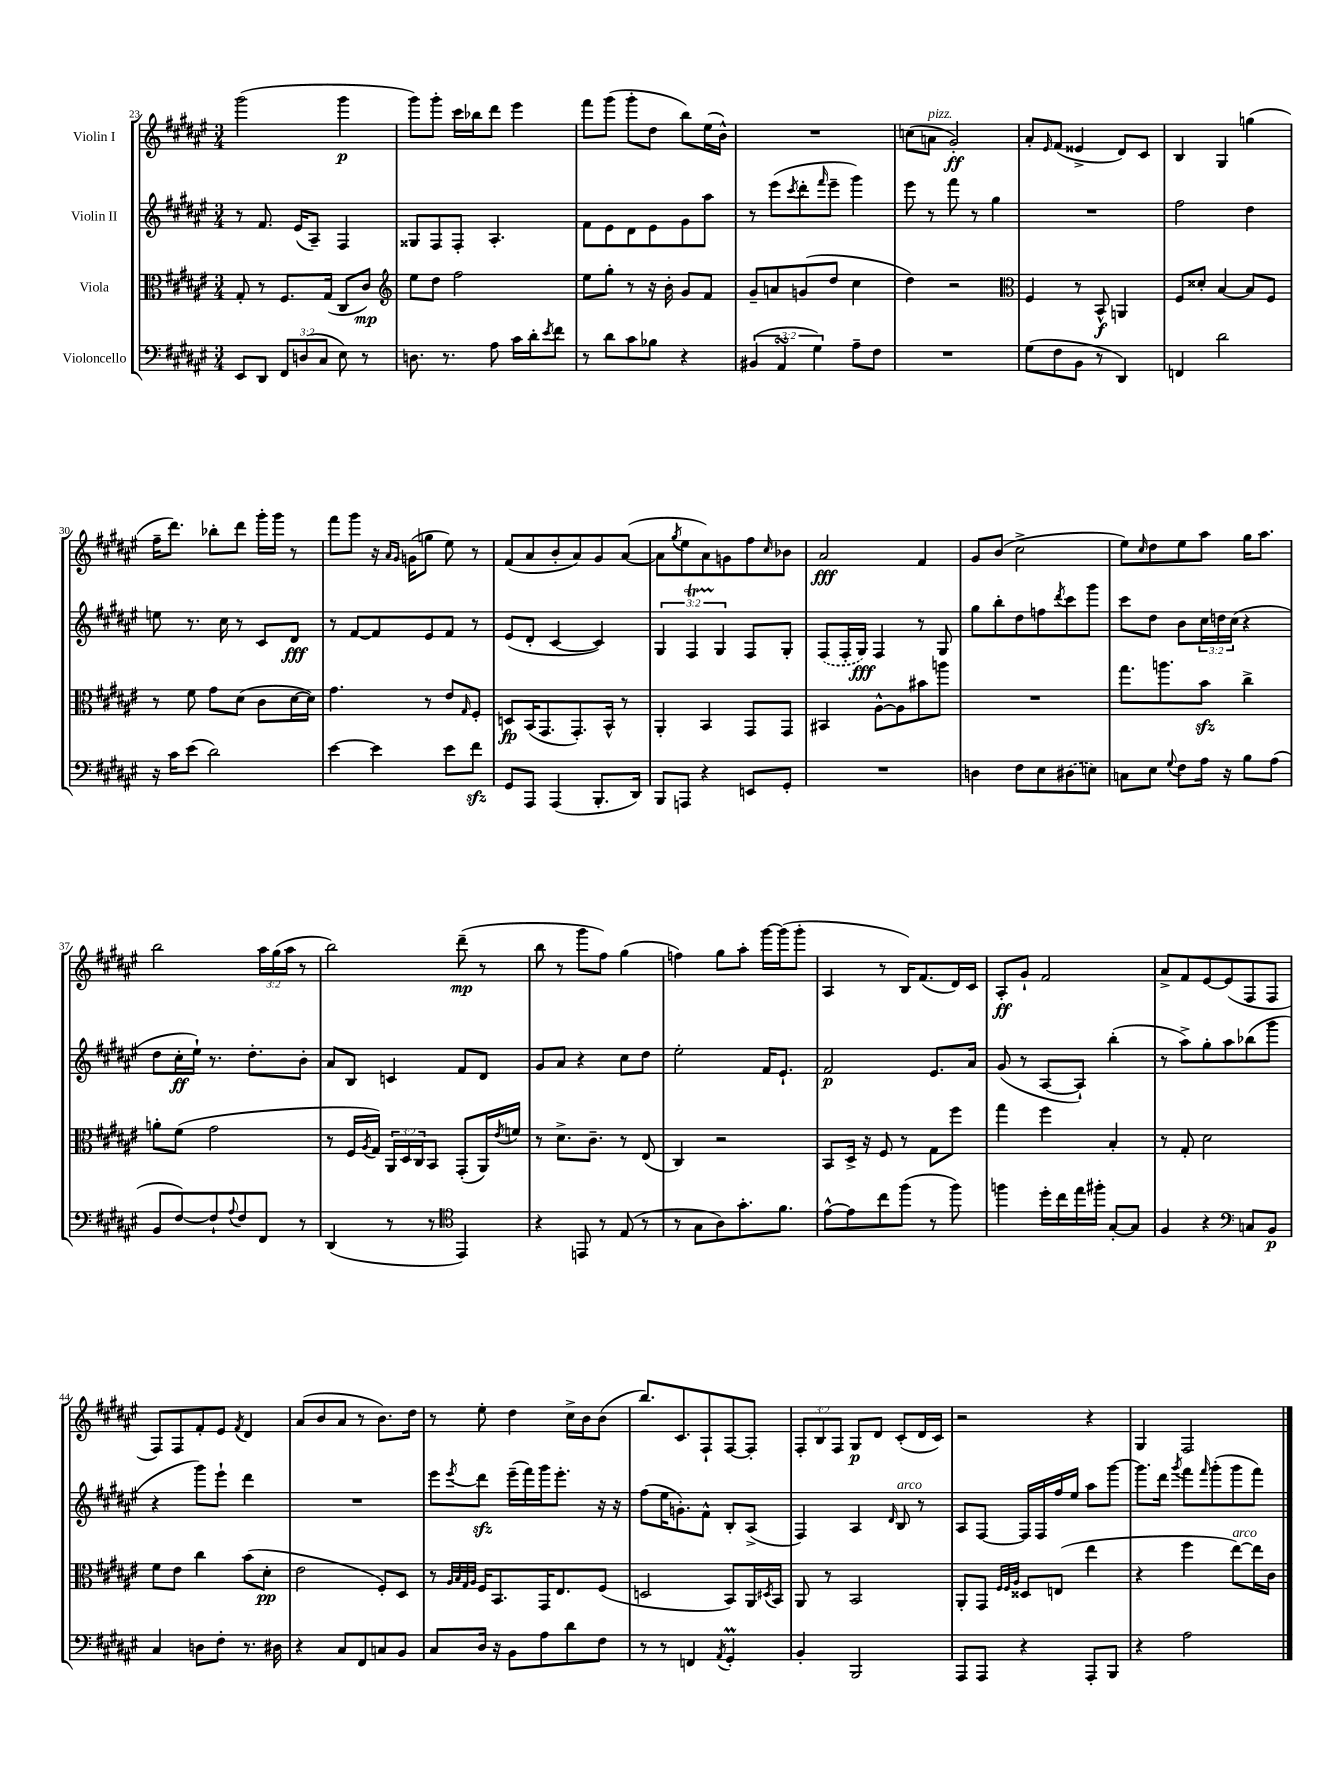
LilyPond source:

<<
\new StaffGroup <<
\new Staff = "s0" \with { instrumentName = "Violin I" } {
    \clef treble \key fis \major \numericTimeSignature \time 3/4 \override Staff.TupletNumber.text = #tuplet-number::calc-fraction-text
    gis'''2( gis'''4\p |
    gis'''8) gis'''8-. cis'''16 bes''16 dis'''8 eis'''4 |
    fis'''8 gis'''8( gis'''8-. dis''8 b''8) eis''16( b'16-^) |
    R2. |
    c''8( a'8^\markup { \italic "pizz." } gis'2-.\ff) |
    ais'8-. \grace { eis'16 } fis'8( eisis'4-> dis'8) cis'8 |
    b4 gis4 g''4( |
    fis''16-- dis'''8.) bes''8-. dis'''8 gis'''16-. gis'''16 r8 |
    fis'''8 gis'''8 r16 \grace { ais'16 gis'16 } g'16( g''8 eis''8) r8 |
    fis'8( ais'8 b'8-. ais'8) gis'8 ais'8~( |
    ais'8 \acciaccatura { gis''8 } eis''8 ais'8) g'8 fis''8 \grace { cis''16 } bes'8 |
    ais'2\fff fis'4 |
    gis'8 b'8( cis''2-> |
    eis''8) \grace { cis''16 } dis''8 eis''8 ais''8 gis''16 ais''8. |
    b''2 \tuplet 3/2 { ais''16 gis''16( ais''16 } r8 |
    b''2) dis'''8--\mp( r8 |
    b''8 r8 gis'''8 fis''8) gis''4( |
    f''4) gis''8 ais''8-. gis'''16~ gis'''16( gis'''8-. |
    ais4 r8 b16) fis'8.( dis'16) cis'16 |
    ais8-.\ff gis'8-! fis'2 |
    ais'8-> fis'8 eis'8~ eis'8( fis8 fis8 |
    fis8) fis8 fis'8-. eis'8 \acciaccatura { fis'8 } dis'4 |
    ais'8( b'8 ais'8 r8 b'8.) dis''16 |
    r8 eis''8-. dis''4 cis''16-> b'16 b'8( |
    b''8.) cis'8. fis8-! fis8~ fis8-. |
    \tuplet 3/2 { fis8-. b8 fis8 } gis8\p dis'8 cis'8-.( dis'16 cis'16) |
    r2 r4 |
    gis4 fis2 \bar "|." |
}
\new Staff = "s1" \with { instrumentName = "Violin II" } {
    \clef treble \key fis \major \numericTimeSignature \time 3/4 \override Staff.TupletNumber.text = #tuplet-number::calc-fraction-text
    r8 fis'8. eis'16( ais8--) fis4 |
    gisis8 fis8 fis8-. ais4.-. |
    fis'8 eis'8 dis'8 eis'8 gis'8 ais''8 |
    r8 eis'''8( \acciaccatura { cis'''8 } dis'''8-. \grace { fis'''16 } eis'''8-- gis'''4) |
    eis'''8 r8 fis'''8 r8 gis''4 |
    R2. |
    fis''2 dis''4 |
    e''8 r8. cis''16 r8 cis'8 dis'8\fff |
    r8 fis'8~ fis'8 eis'8 fis'8 r8 |
    eis'8( dis'8-. cis'4~ cis'4) |
    \tuplet 3/2 { gis4 fis4\startTrillSpan gis4\stopTrillSpan } fis8 gis8-. |
    \once \slurDashed fis8( fis16-. gis16\fff) fis4 r8 gis8 |
    gis''8 b''8-. dis''8 f''8 \acciaccatura { dis'''8 } cis'''8 gis'''8 |
    cis'''8 dis''8 b'8 \tuplet 3/2 { cis''16 d''16 cis''16( } r4 |
    dis''8 cis''16-.\ff eis''16-!) r8. dis''8.-. b'8-. |
    ais'8 b8 c'4 fis'8 dis'8 |
    gis'8 ais'8 r4 cis''8 dis''8 |
    eis''2-. fis'16 eis'8.-! |
    fis'2\p eis'8. ais'16 |
    gis'8( r8 ais8~ ais8-!) b''4-.( |
    r8 ais''8->) gis''8-. ais''8 bes''8( gis'''8 |
    r4 gis'''8) eis'''8-! dis'''4 |
    R2. |
    eis'''8 \acciaccatura { eis'''8 } dis'''8\sfz eis'''16--( fis'''16) gis'''16 eis'''8.-. r16 r16 |
    fis''8( eis''16 g'8.-.) fis'8-^ b8-. ais8->( |
    fis4) ais4 \grace { dis'16 } b8^\markup { \italic "arco" } r8 |
    ais8 fis8~ fis16 fis16 fis''16 eis''16 ais''8 gis'''8~ |
    gis'''8. dis'''16 \acciaccatura { gis'''8 } fis'''8 \grace { fis'''16 } gis'''8-.( gis'''8 fis'''8) \bar "|." |
}
\new Staff = "s2" \with { instrumentName = "Viola" } {
    \clef alto \key fis \major \numericTimeSignature \time 3/4 \override Staff.TupletNumber.text = #tuplet-number::calc-fraction-text
    gis8-. r8 fis8. gis16( cis8 cis'8\mp) |
    \clef treble eis''8 dis''8 fis''2 |
    eis''8 gis''8-. r8 r16 b'16-. gis'8 fis'8 |
    gis'8-- a'8 g'8( dis''8 cis''4 |
    dis''4) r2 |
    \clef alto fis4 r8 b,8-^\f a,4 |
    fis8 disis'8-. b4~ b8 fis8 |
    r8 fis'8 gis'8 dis'8( cis'8 dis'16~ dis'16) |
    gis'4. r8 eis'8 \grace { gis16 } fis8-. |
    d8\fp b,16( gis,8. gis,8.-.) b,16-^ r8 |
    ais,4-. b,4 gis,8 gis,8 |
    bis,4 ais8~-^ ais8 bis'8 a''8 |
    R2. |
    gis''8. a''8. b'8\sfz cis''4-> |
    a'8-. fis'8( gis'2 |
    r8 fis16 \acciaccatura { ais8 } gis16) \tuplet 3/2 { ais,16 dis16 cis16 } b,8 gis,8-.( ais,16) \acciaccatura { eis'8 } f'16 |
    r8 dis'8.-> cis'8.-- r8 eis8( |
    cis4) r2 |
    b,8 dis16-> r16 fis8 r8 gis8 fis''8 |
    gis''4 fis''4 b4-. |
    r8 gis8-. dis'2 |
    fis'8 eis'8 cis''4 b'8( dis'8-.\pp |
    eis'2 fis8-.) dis8 |
    r8 \grace { ais32 b32 gis32 ais32 } fis16 b,8. gis,16 eis8. fis8( |
    d2 b,8) ais,16 \acciaccatura { dis8 } b,16 |
    ais,8 r8 b,2 |
    ais,8-. gis,8 \grace { fis32 fis32 ais32 } disis8 e8( eis''4 |
    r4 fis''4 eis''8~^\markup { \italic "arco" }) eis''16 cis'16 \bar "|." |
}
\new Staff = "s3" \with { instrumentName = "Violoncello" } {
    \clef bass \key fis \major \numericTimeSignature \time 3/4 \override Staff.TupletNumber.text = #tuplet-number::calc-fraction-text
    eis,8 dis,8 \tuplet 3/2 { fis,8 d8( cis8 } eis8) r8 |
    d8. r8. ais8 cis'16 dis'16-. \acciaccatura { eis'8 } fis'8 |
    r8 dis'8 cis'8 bes8 r4 |
    \tuplet 3/2 { bis,4( ais,4\turn gis4) } ais8-- fis8 |
    R2. |
    gis8( fis8 b,8 r8 dis,4) |
    f,4 dis'2 |
    r16 cis'16 eis'8( dis'2) |
    eis'4~ eis'4 eis'8 fis'8\sfz |
    gis,8 ais,,8 ais,,4( b,,8.-. dis,16) |
    b,,8 a,,8 r4 e,8 gis,8-. |
    R2. |
    d4 fis8 eis8 \once \slurDashed dis8( e8) |
    c8 eis8 \appoggiatura { gis8 } fis8 ais16 r16 b8 ais8( |
    b,8 fis8~) fis8-! \appoggiatura { ais8 } fis8 fis,8 r8 |
    dis,4( r8 r8 \clef tenor eis,4) |
    r4 e,8 r8 eis8( r8 |
    r8 gis8 ais8) gis'8.-. fis'8. |
    eis'8~-^ eis'8 cis''8 fis''8( r8 fis''8) |
    f''4 dis''16-. cis''16 eis''16 fis''16-. gis8~-. gis8 |
    fis4 r4 \clef bass c8 b,8\p |
    cis4 d8 fis8-. r8. dis16 |
    r4 cis8 fis,8 c8 b,8 |
    cis8 dis16 r16 b,8 ais8 dis'8 fis8 |
    r8 r8 f,4 \acciaccatura { ais,8 } gis,4-.\prall |
    b,4-. b,,2 |
    ais,,8 ais,,8 r4 ais,,8-. b,,8 |
    r4 ais2 \bar "|." |
}
>>
>>
\layout { \context { \Score currentBarNumber = #23 } }
